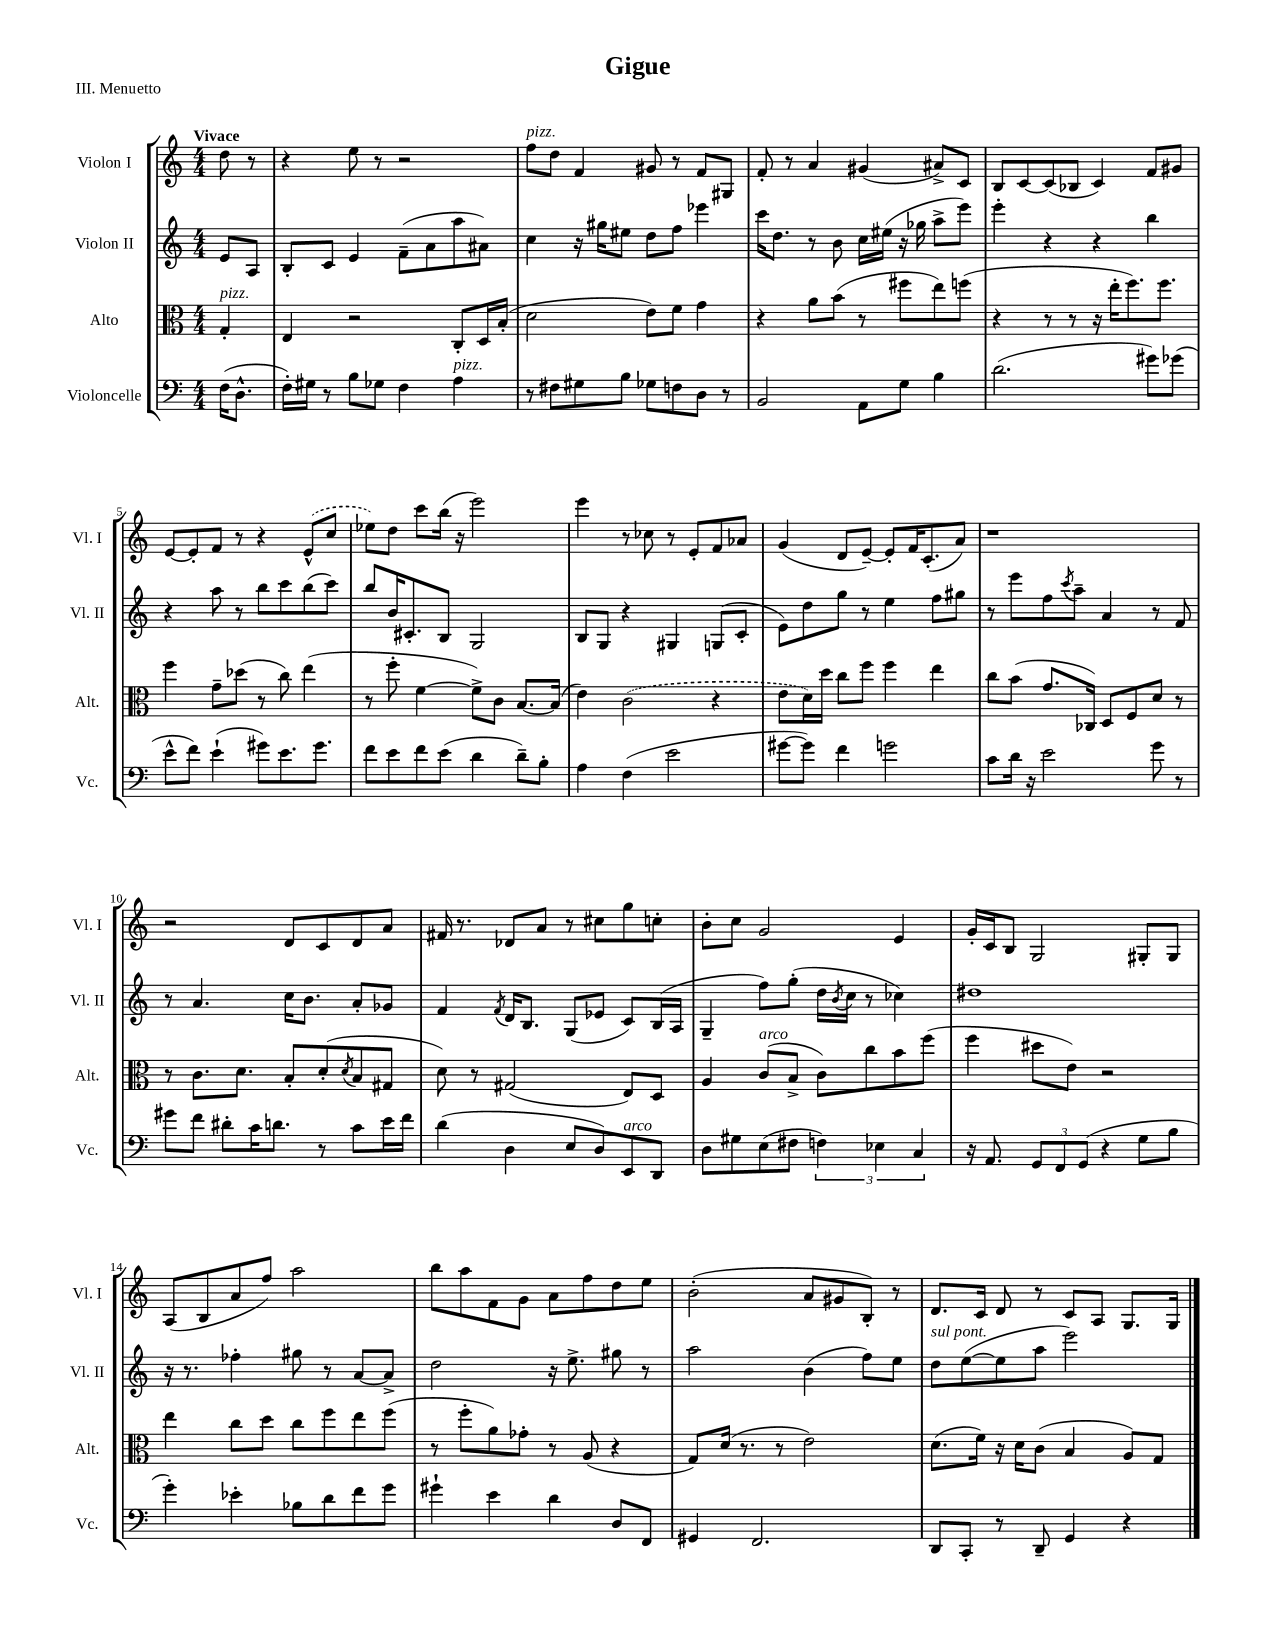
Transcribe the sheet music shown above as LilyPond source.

\header { title = "Gigue" piece = "III. Menuetto" }
<<
\new StaffGroup <<
\new Staff = "s0" \with { instrumentName = "Violon I" shortInstrumentName = "Vl. I" } {
    \clef treble \key c \major \numericTimeSignature \time 4/4 \partial 4 \tempo "Vivace"
    d''8 r8 |
    r4 e''8 r8 r2 |
    f''8^\markup { \italic "pizz." } d''8 f'4 gis'8 r8 f'8 gis8 |
    f'8-. r8 a'4 gis'4( ais'8->) c'8 |
    b8 c'8~ c'8( bes8 c'4) f'8 gis'8 |
    e'8~ e'8-. f'8 r8 r4 \once \slurDashed e'8-^( c''8 |
    ees''8) d''8 c'''8 b''16( r16 e'''2) |
    e'''4 r8 ces''8 r8 e'8-. f'8 aes'8 |
    g'4( d'8 e'8~--) e'8-. f'16 c'8.-.( a'8) |
    r1 |
    r2 d'8 c'8 d'8 a'8 |
    fis'16 r8. des'8 a'8 r8 cis''8 g''8 c''8-. |
    b'8-. c''8 g'2 e'4 |
    g'16-. c'16 b8 g2 gis8-. gis8 |
    a8( b8 a'8 f''8) a''2 |
    b''8 a''8 f'8 g'8 a'8 f''8 d''8 e''8 |
    b'2-.( a'8 gis'8 b8-.) r8 |
    d'8. c'16 d'8 r8 c'8 a8 g8. g16 \bar "|." |
}
\new Staff = "s1" \with { instrumentName = "Violon II" shortInstrumentName = "Vl. II" } {
    \clef treble \key c \major \numericTimeSignature \time 4/4 \partial 4
    e'8 a8 |
    b8-. c'8 e'4 f'8--( a'8 a''8 ais'8) |
    c''4 r16 gis''16 eis''8 d''8 f''8 ees'''4 |
    c'''16 d''8. r8 b'8 c''16 eis''16( r16 ges''16 a''8-> e'''8) |
    e'''4-. r4 r4 b''4 |
    r4 a''8 r8 b''8 c'''8 b''8( c'''8) |
    b''8 b'16 cis'8.-. b8 g2 |
    b8 g8 r4 gis4 g8( c'8-. |
    e'8) d''8 g''8 r8 e''4 f''8 gis''8 |
    r8 e'''8 f''8 \acciaccatura { c'''8 } a''8-- a'4 r8 f'8 |
    r8 a'4. c''16 b'8. a'8-. ges'8 |
    f'4 \acciaccatura { f'8 } d'16 b8. g8( ees'8 c'8) b16( a16 |
    g4-- f''8) g''8-.( d''16 \acciaccatura { b'8 } c''16 r8 ces''4) |
    dis''1 |
    r16 r8. fes''4-. gis''8 r8 a'8~ a'8-> |
    d''2 r16 e''8.-> gis''8 r8 |
    a''2 b'4( f''8) e''8 |
    d''8^\markup { \italic "sul pont." } e''8~( e''8 a''8 e'''2) \bar "|." |
}
\new Staff = "s2" \with { instrumentName = "Alto" shortInstrumentName = "Alt." } {
    \clef alto \key c \major \numericTimeSignature \time 4/4 \partial 4
    g4-.^\markup { \italic "pizz." } |
    e4 r2 c8-. d16 b16-.( |
    d'2 e'8) f'8 g'4 |
    r4 a'8 b'8( r8 fis''8 e''8) f''8( |
    r4 r8 r8 r16 e''16-. f''8.) f''8. |
    f''4 g'8-- des''8( r8 c''8) e''4( |
    r8 f''8-. f'4~ f'8->) c'8 b8.~ b16( |
    e'4) \once \slurDashed c'2( r4 |
    e'8 d'16) d''16 c''8 f''8 f''4 e''4 |
    c''8 b'8( g'8. ces16) d8 f8 d'8 r8 |
    r8 c'8. d'8. b8-. d'8-.( \acciaccatura { d'8 } b8 gis8 |
    d'8) r8 gis2( e8) d8 |
    a4 c'8^\markup { \italic "arco" }( b8-> c'8) c''8 b'8 f''8( |
    f''4 dis''8 e'8) r2 |
    e''4 c''8 d''8 c''8 f''8 e''8 f''8( |
    r8 f''8-. a'8) ges'8-. r8 a8( r4 |
    g8) d'16( r8. r8 e'2) |
    d'8.( f'16) r16 d'16 c'8( b4 a8) g8 \bar "|." |
}
\new Staff = "s3" \with { instrumentName = "Violoncelle" shortInstrumentName = "Vc." } {
    \clef bass \key c \major \numericTimeSignature \time 4/4 \partial 4
    f16( d8.-^ |
    f16-.) gis16 r8 b8 ges8 f4 a4^\markup { \italic "pizz." } |
    r8 fis8 gis8 b8 ges8 f8 d8 r8 |
    b,2 a,8 g8 b4 |
    d'2.( gis'8) ges'8( |
    e'8-^ f'8) e'4-!( gis'8) e'8. gis'8. |
    f'8 e'8 f'8 e'8( d'4 d'8--) b8-. |
    a4 f4( e'2 |
    gis'8~ gis'8) f'4 g'2 |
    c'8 d'16 r16 e'2 g'8 r8 |
    gis'8 f'8 dis'8-. c'16 d'8. r8 c'8 e'16 f'16 |
    d'4( d4 e8 d8) e,8^\markup { \italic "arco" } d,8 |
    d8 gis8 e8( fis8 \tuplet 3/2 { f4) ees4 c4 } |
    r16 a,8. \tuplet 3/2 { g,8 f,8 g,8( } r4 g8 b8 |
    g'4-.) ees'4-. bes8 d'8 f'8 g'8 |
    gis'4-! e'4 d'4 d8 f,8 |
    gis,4 f,2. |
    d,8 c,8-. r8 d,8-- g,4 r4 \bar "|." |
}
>>
>>
